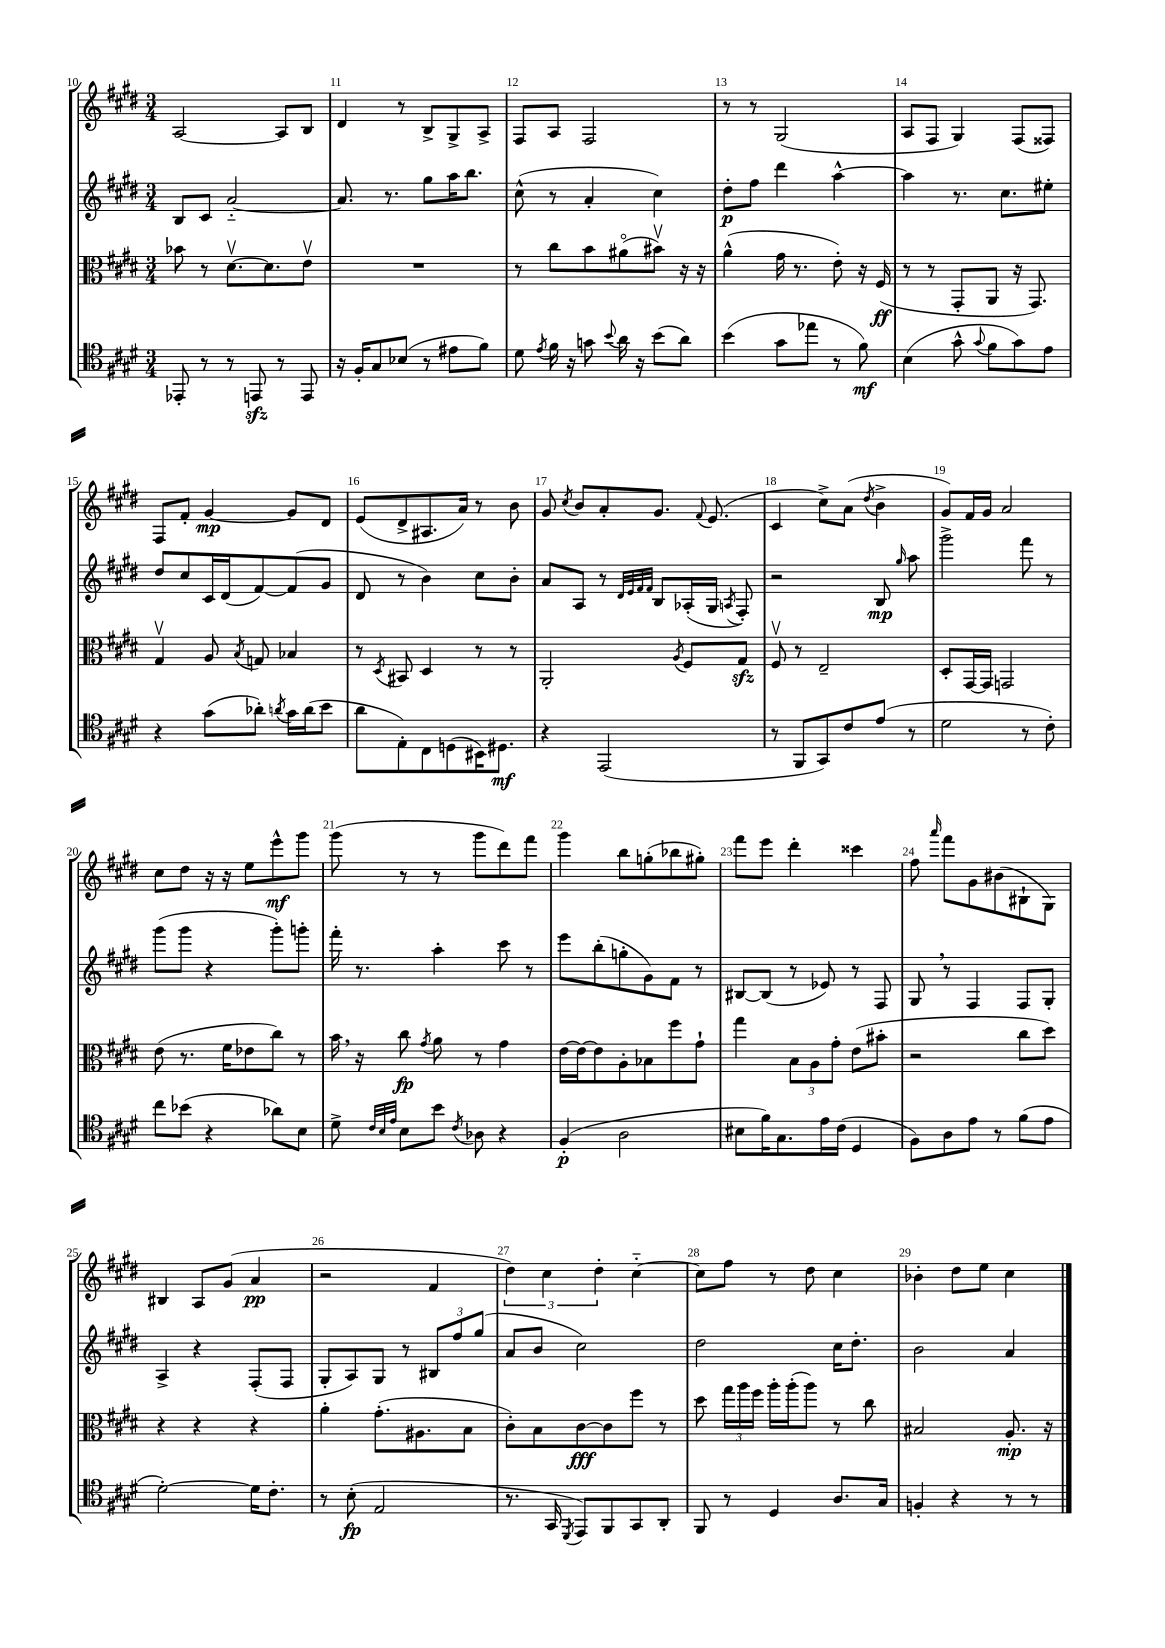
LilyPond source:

<<
\new StaffGroup <<
\new Staff = "s0" {
    \clef treble \key e \major \numericTimeSignature \time 3/4
    \autoBeamOff a2~ a8[ b8] |
    dis'4 r8 b8[-> gis8-> a8]-> |
    fis8[ a8] fis2 |
    r8 r8 gis2( |
    a8[ fis8] gis4) fis8[( fisis8]) |
    fis8[ fis'8]-. gis'4~\mp gis'8[ dis'8] |
    e'8[( dis'8-> ais8. a'16]) r8 b'8 |
    gis'8 \acciaccatura { cis''8 } b'8[ a'8-. gis'8.] \appoggiatura { fis'8 } e'8.( |
    cis'4 cis''8[->) a'8]( \acciaccatura { dis''8 } b'4-> |
    gis'8[) fis'16 gis'16] a'2 |
    cis''8[ dis''8] r16 r16 e''8[ e'''8-^\mf gis'''8] |
    gis'''8( r8 r8 gis'''8[ dis'''8) fis'''8] |
    gis'''4 b''8[ g''8-.( bes''8 gis''8]-.) |
    fis'''8[ e'''8] dis'''4-. cisis'''4 |
    fis''8 \grace { a'''16 } fis'''8[ gis'8 bis'8( bis8-! gis8]) |
    bis4 a8[ gis'8]( a'4\pp |
    r2 fis'4 |
    \tuplet 3/2 { dis''4) cis''4 dis''4-. } cis''4~-_ |
    cis''8[ fis''8] r8 dis''8 cis''4 |
    bes'4-. dis''8[ e''8] cis''4 \bar "|." |
}
\new Staff = "s1" {
    \clef treble \key e \major \numericTimeSignature \time 3/4
    \autoBeamOff b8[ cis'8] a'2~-_ |
    a'8. r8. gis''8[ a''16 b''8.] |
    cis''8-^( r8 a'4-. cis''4) |
    dis''8[-.\p fis''8] dis'''4 a''4~-^ |
    a''4 r8. cis''8.[ eis''8]-. |
    dis''8[ cis''8 cis'16 dis'16( fis'8~) fis'8( gis'8] |
    dis'8 r8 b'4) cis''8[ b'8]-. |
    a'8[ a8] r8 \grace { dis'32[ e'32 fis'32 fis'32] } b8[ aes16-.( gis16] \acciaccatura { a8 } fis8-.) |
    r2 b8\mp \grace { gis''16 } a''8 |
    gis'''2-> fis'''8 r8 |
    gis'''8[( gis'''8] r4 gis'''8[-.) g'''8]-. |
    fis'''16-. r8. a''4-. cis'''8 r8 |
    e'''8[ b''8-.( g''8-. gis'8) fis'8] r8 |
    bis8[~ bis8]( r8 ees'8) r8 fis8 |
    gis8 \breathe r8 fis4 fis8[ gis8]-. |
    a4-> r4 fis8[-.( fis8] |
    gis8[-. a8) gis8] r8 \tuplet 3/2 { bis8[ fis''8 gis''8]( } |
    a'8[ b'8] cis''2) |
    dis''2 cis''16[ dis''8.]-. |
    b'2 a'4 \bar "|." |
}
\new Staff = "s2" {
    \clef alto \key e \major \numericTimeSignature \time 3/4
    \autoBeamOff bes'8 r8 dis'8.[~\upbow dis'8. e'8]\upbow |
    R2. |
    r8 cis''8[ b'8 ais'8\flageolet( bis'8]\upbow) r16 r16 |
    a'4-^( gis'16 r8. e'8-.) r16 fis16\ff( |
    r8 r8 gis,8[-. a,8] r16 gis,8.) |
    gis4\upbow a8 \acciaccatura { b8 } g8 bes4 |
    r8 \acciaccatura { dis8 } bis,8 dis4 r8 r8 |
    a,2-. \acciaccatura { a8 } fis8[ gis8]\sfz |
    fis8\upbow r8 e2-- |
    dis8[-. gis,16~ gis,16] g,2 |
    e'8( r8. fis'16[ ees'8 cis''8]) r8 |
    b'16 \breathe r16 cis''8\fp \acciaccatura { gis'8 } a'8 r8 gis'4 |
    e'16[~ e'16~ e'8 a8-. bes8 fis''8 gis'8]-! |
    gis''4 \tuplet 3/2 { b8[ a8 gis'8]-. } e'8[( bis'8]-. |
    r2 cis''8[ dis''8]) |
    r4 r4 r4 |
    a'4-. gis'8.[-.( ais8. b8] |
    cis'8[-.) b8 cis'8~\fff cis'8 fis''8] r8 |
    dis''8 \tuplet 3/2 { gis''16[ a''16 fis''16] } a''16[-. a''16-.( a''8]) r8 cis''8 |
    bis2 a8.-.\mp r16 \bar "|." |
}
\new Staff = "s3" {
    \clef tenor \key e \major \numericTimeSignature \time 3/4
    \autoBeamOff ees,8-. r8 r8 e,8\sfz r8 e,8 |
    r16 fis16[-. gis8 bes8]( r8 eis'8[ fis'8]) |
    dis'8 \acciaccatura { e'8 } fis'16 r16 g'8 \appoggiatura { b'8 } a'16 r16 b'8[( a'8]) |
    b'4( gis'8[ ees''8] r8 fis'8\mf) |
    b4( gis'8-^ \appoggiatura { gis'8 } fis'8[ gis'8) e'8] |
    r4 gis'8[( aes'8]-.) \acciaccatura { a'8 } gis'16[ a'16( b'8] |
    a'8[ e8-.) cis8 d8( bis,16) dis8.]\mf |
    r4 e,2( |
    r8 fis,8[ gis,8) cis'8 e'8]( r8 |
    dis'2 r8 cis'8-.) |
    cis''8[ bes'8]( r4 aes'8[) b8] |
    dis'8-> \grace { cis'32[ b32 e'32] } b8[ b'8] \acciaccatura { cis'8 } aes8 r4 |
    fis4-.\p( a2 |
    bis8[ fis'16) gis8. e'16 cis'16]( dis4 |
    fis8[) a8 e'8] r8 fis'8[( e'8] |
    dis'2~-.) dis'16[ cis'8.]-. |
    r8 b8-.\fp( e2 |
    r8. gis,16 \acciaccatura { dis,8 } e,8[) fis,8 gis,8 a,8]-. |
    fis,8 r8 dis4 a8.[ gis16] |
    f4-. r4 r8 r8 \bar "|." |
}
>>
>>
\layout { \context { \Score currentBarNumber = #10 \override BarNumber.break-visibility = ##(#f #t #t) barNumberVisibility = #all-bar-numbers-visible } }
